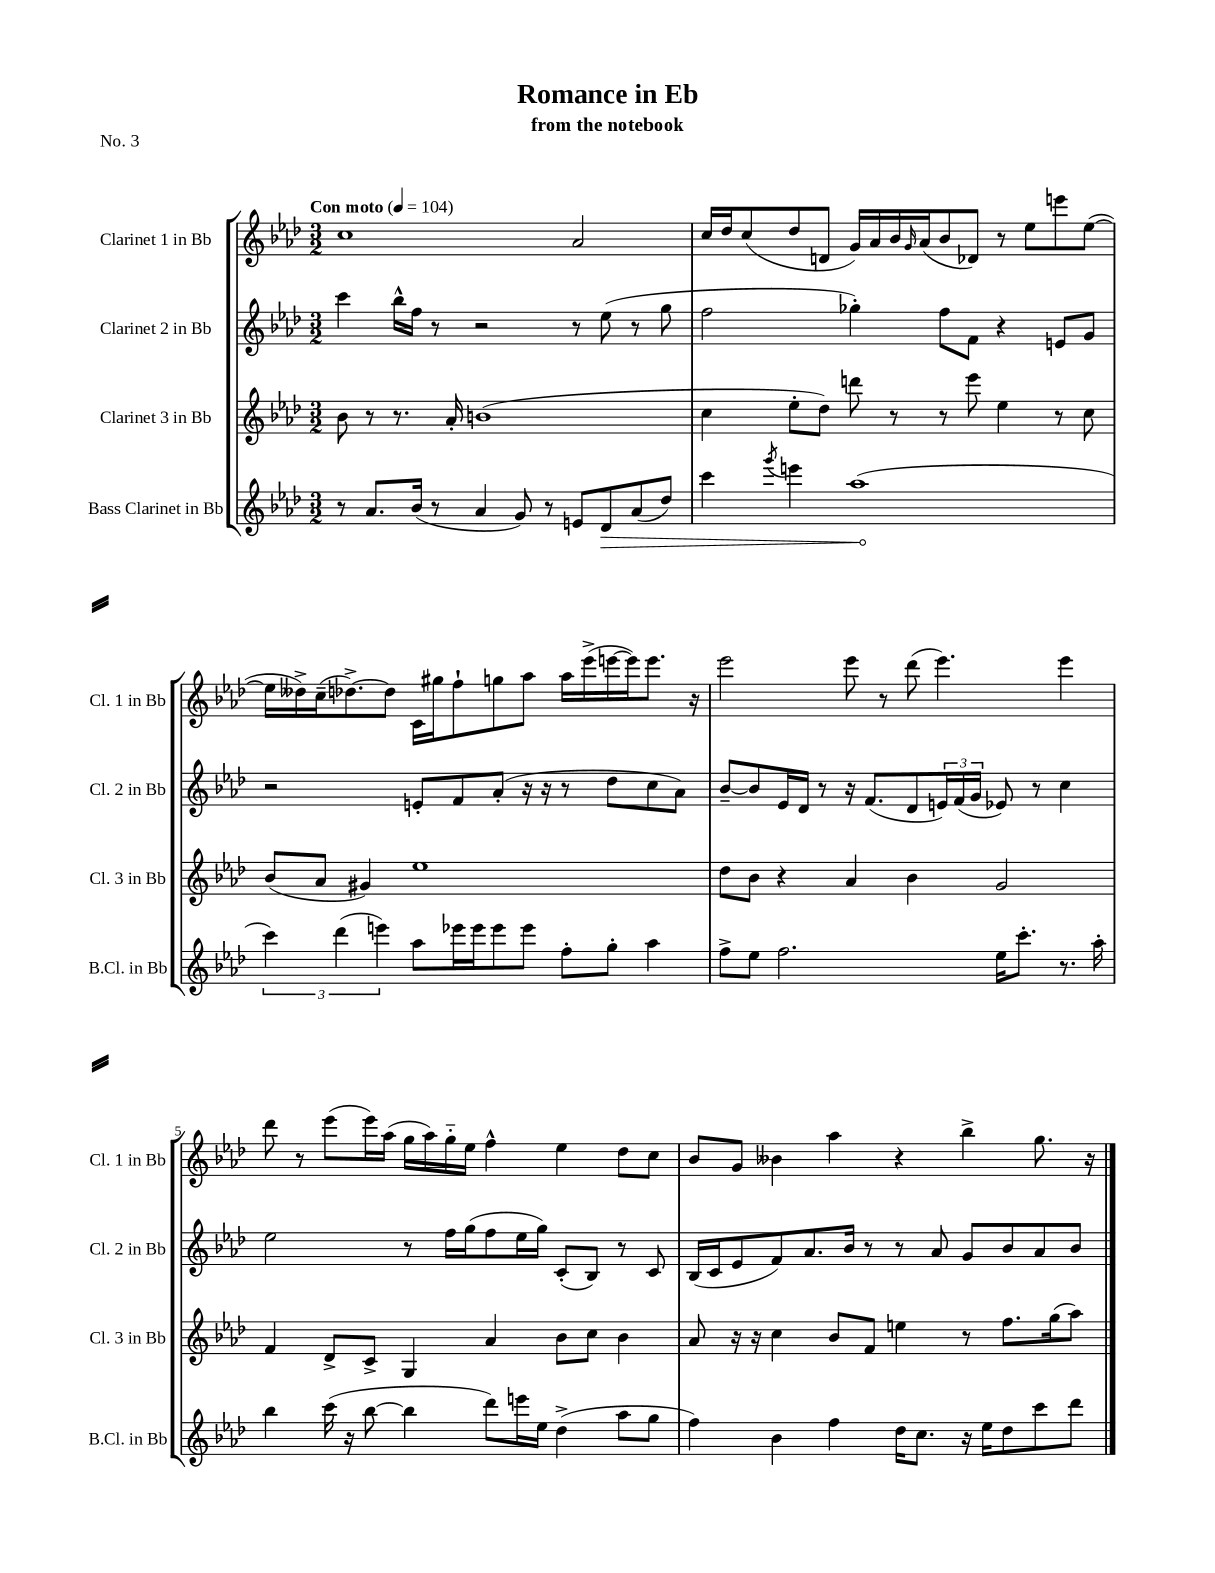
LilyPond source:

\header { title = "Romance in Eb" subtitle = "from the notebook" piece = "No. 3" }
<<
\new StaffGroup <<
\new Staff = "s0" \with { instrumentName = "Clarinet 1 in Bb" shortInstrumentName = "Cl. 1 in Bb" } {
    \clef treble \key aes \major \numericTimeSignature \time 3/2 \tempo "Con moto" 4 = 104
    c''1 aes'2 |
    c''16 des''16 c''8( des''8 d'8 g'16) aes'16 bes'16 \grace { g'16 } aes'16( bes'8 des'8) r8 ees''8 e'''8 ees''8~( |
    ees''16 deses''16->) c''16--( des''8.~->) des''8 c'16 gis''16 f''8-! g''8 aes''8 aes''16 ees'''16->( e'''16~ e'''16) e'''8. r16 |
    ees'''2 ees'''8 r8 des'''8( ees'''4.) ees'''4 |
    des'''8 r8 ees'''8( ees'''16) aes''16( g''16 aes''16) g''16-_ ees''16 f''4-^ ees''4 des''8 c''8 |
    bes'8 g'8 beses'4 aes''4 r4 bes''4-> g''8. r16 \bar "|." |
}
\new Staff = "s1" \with { instrumentName = "Clarinet 2 in Bb" shortInstrumentName = "Cl. 2 in Bb" } {
    \clef treble \key aes \major \numericTimeSignature \time 3/2
    c'''4 bes''16-^ f''16 r8 r2 r8 ees''8( r8 g''8 |
    f''2 ges''4-.) f''8 f'8 r4 e'8 g'8 |
    r2 e'8-. f'8 aes'8-.( r16 r16 r8 des''8 c''8 aes'8) |
    bes'8~-- bes'8 ees'16 des'16 r8 r16 f'8.( des'8 \tuplet 3/2 { e'16) f'16( g'16 } ees'8) r8 c''4 |
    ees''2 r8 f''16 g''16( f''8 ees''16 g''16) c'8-.( bes8) r8 c'8 |
    bes16( c'16 ees'8 f'8) aes'8. bes'16 r8 r8 aes'8 g'8 bes'8 aes'8 bes'8 \bar "|." |
}
\new Staff = "s2" \with { instrumentName = "Clarinet 3 in Bb" shortInstrumentName = "Cl. 3 in Bb" } {
    \clef treble \key aes \major \numericTimeSignature \time 3/2
    bes'8 r8 r8. aes'16-. b'1( |
    c''4 ees''8-. des''8) d'''8 r8 r8 ees'''8 ees''4 r8 c''8 |
    bes'8( aes'8 gis'4) ees''1 |
    des''8 bes'8 r4 aes'4 bes'4 g'2 |
    f'4 des'8-> c'8-> g4 aes'4 bes'8 c''8 bes'4 |
    aes'8 r16 r16 c''4 bes'8 f'8 e''4 r8 f''8. g''16( aes''8) \bar "|." |
}
\new Staff = "s3" \with { instrumentName = "Bass Clarinet in Bb" shortInstrumentName = "B.Cl. in Bb" } {
    \clef treble \key aes \major \numericTimeSignature \time 3/2
    r8 aes'8. bes'16( r8 aes'4 g'8) r8 e'8 \once \override Hairpin.circled-tip = ##t des'8\> aes'8( des''8) |
    c'''4 \acciaccatura { g'''8 } e'''4 aes''1\!( |
    \tuplet 3/2 { c'''4) des'''4( e'''4) } aes''8 ees'''16 ees'''16 ees'''8 ees'''8 f''8-. g''8-. aes''4 |
    f''8-> ees''8 f''2. ees''16 c'''8.-. r8. aes''16-. |
    bes''4 c'''16( r16 bes''8~ bes''4 des'''8) e'''16 ees''16 des''4->( aes''8 g''8 |
    f''4) bes'4 f''4 des''16 c''8. r16 ees''16 des''8 c'''8 des'''8 \bar "|." |
}
>>
>>
\layout { \context { \Score \override BarNumber.break-visibility = ##(#f #t #t) barNumberVisibility = #(every-nth-bar-number-visible 5) } }
